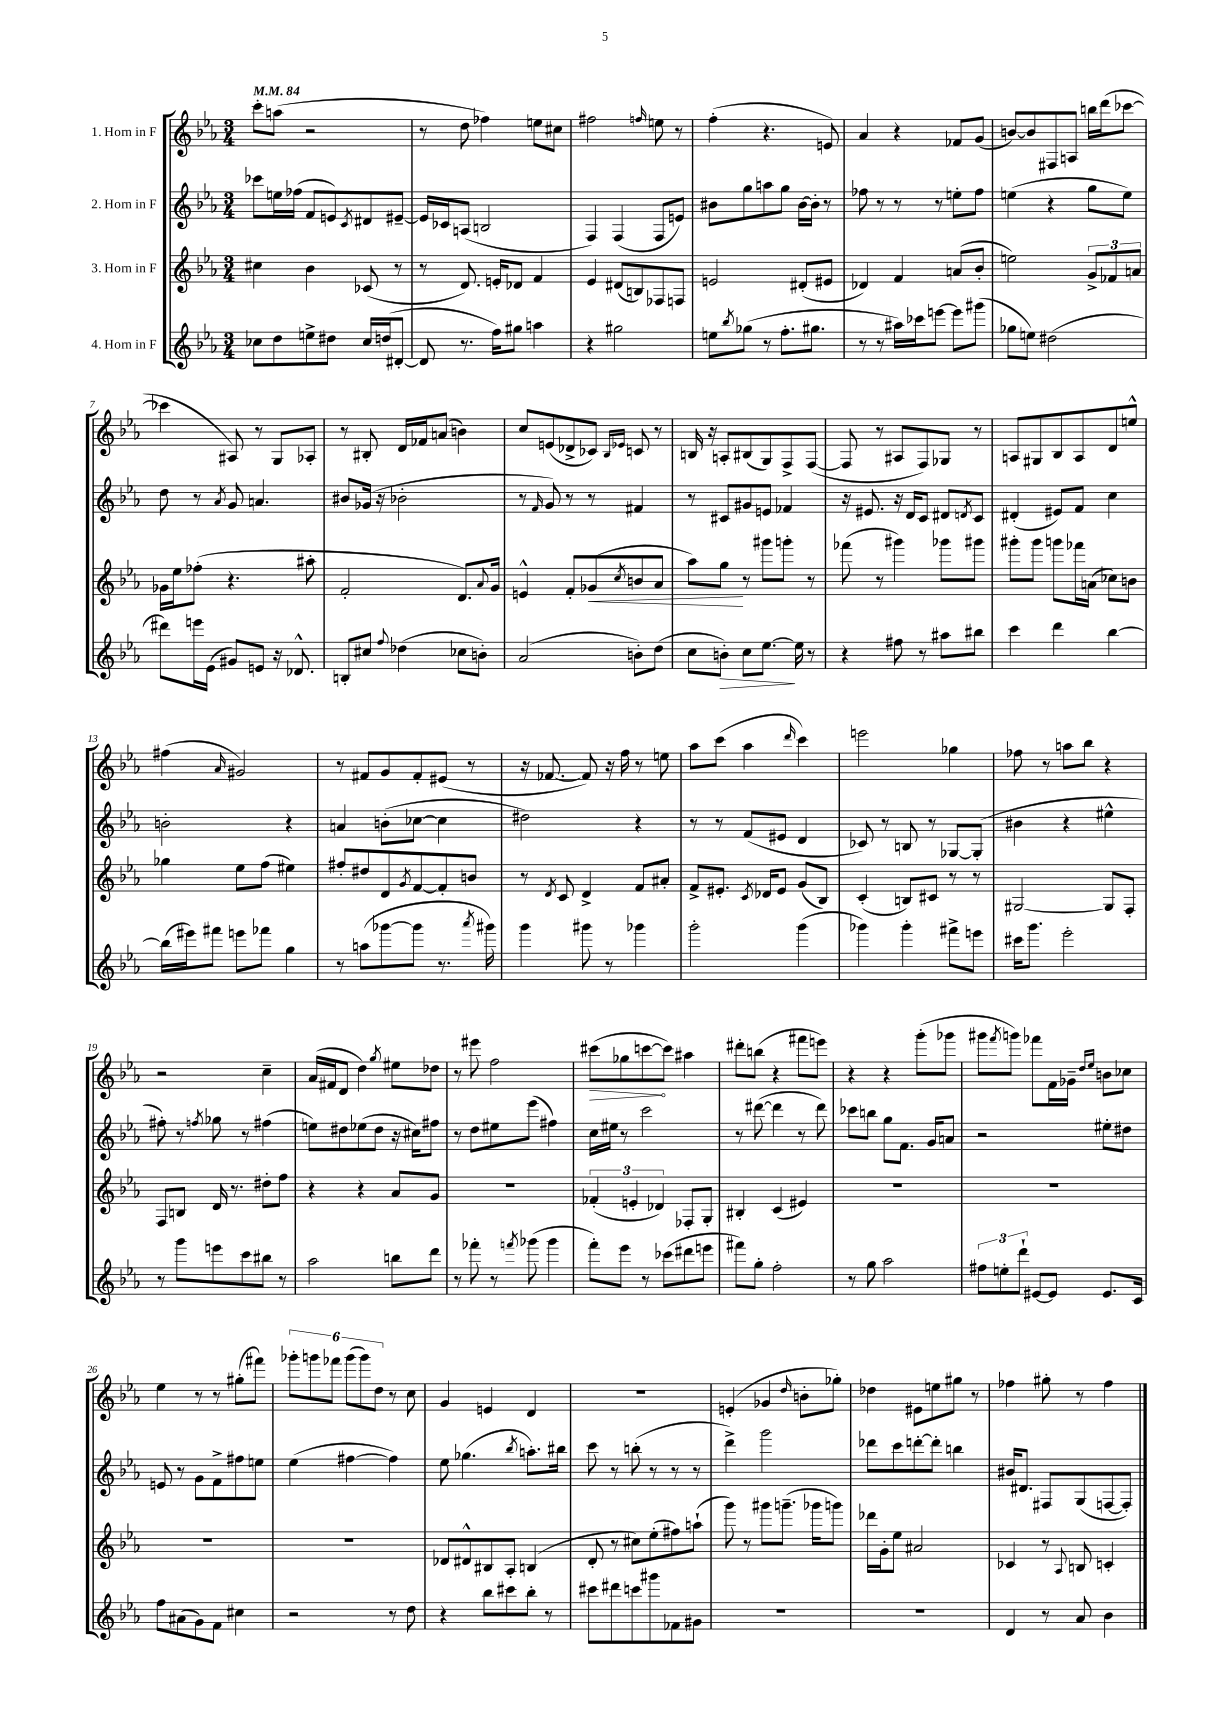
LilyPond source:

<<
\new StaffGroup <<
\new Staff = "s0" \with { instrumentName = "1. Horn in F" } {
    \clef treble \key ees \major \numericTimeSignature \time 3/4 \tempo 4 = 84
    c'''8-. a''8( r2 |
    r8 d''8 fes''4) e''8 cis''8 |
    fis''2 \grace { f''16 } e''8 r8 |
    f''4-.( r4. e'8) |
    aes'4 r4 fes'8 g'8( |
    b'8~) b'8 fis8 a8 b''16 d'''16( ces'''8~ |
    ces'''4 ais8) r8 g8 aes8-. |
    r8 bis8-. d'16 fes'16 a'8( b'4) |
    c''8 e'8( des'8-> ces'8) \grace { bes16 ees'16 } c'8 r8 |
    b16 r16 a8-. bis8( g8) f8-> f8~( |
    f8 r8 ais8 f8) ges8 r8 |
    a8 gis8 bes8 a8 d'8 e''8-^ |
    fis''4( \grace { aes'16 } gis'2) |
    r8 fis'8 g'8 fis'8-. eis'8( r8 |
    r16 fes'8.~ fes'8) r16 f''16 r8 e''8 |
    aes''8 c'''8( aes''4 \grace { d'''16 } c'''4) |
    e'''2 ges''4 |
    fes''8 r8 a''8 bes''8 r4 |
    r2 c''4-- |
    aes'16( fis'16 d'8 d''4) \acciaccatura { g''8 } eis''8 des''8 |
    r8 eis'''8 f''2 |
    \once \override Hairpin.circled-tip = ##t cis'''8\>( ges''8 c'''8~\! c'''8) ais''4 |
    dis'''8-. b''8( r4 fis'''8 e'''8) |
    r4 r4 g'''8-.( ges'''8 |
    gis'''8 \acciaccatura { f'''8 } g'''8) fes'''8 f'16 ges'16-- \grace { d''16 ees''16 } b'8 ces''8 |
    ees''4 r8 r8 gis''8-.( fis'''8) |
    \tuplet 6/4 { ges'''8-. g'''8 fes'''8 g'''8( g'''8) d''8 } r8 c''8 |
    g'4 e'4 d'4 |
    R2. |
    e'4-.( ges'4 \grace { d''16 } b'8-. ges''8-.) |
    des''4 eis'8 e''8 gis''8 r8 |
    fes''4 gis''8-. r8 fes''4 \bar "|." |
}
\new Staff = "s1" \with { instrumentName = "2. Horn in F" } {
    \clef treble \key ees \major \numericTimeSignature \time 3/4
    ces'''8 e''16 fes''16( f'8 e'8) \acciaccatura { c'8 } dis'8 eis'8~-- |
    eis'16 ces'16 a8( b2 |
    f4) f4( f8 e'8) |
    bis'8 g''8 a''8 g''8 bis'16~ bis'16-. r8 |
    fes''8 r8 r8 r8 e''8-. fes''8 |
    e''4( r4 g''8 e''8) |
    d''8 r8 \acciaccatura { aes'8 } g'8 a'4. |
    bis'8 ges'16( r16 bes'2-. |
    r8 \grace { f'16 } g'8) r8 r8 fis'4 |
    r8 cis'8 gis'8 e'8 fes'4 |
    r16 eis'8. r16 d'16 c'8 dis'8 \acciaccatura { d'8 } c'8 |
    dis'4-.( eis'8) f'8 c''4 |
    b'2-. r4 |
    a'4 b'8-.( ces''8~ ces''4 |
    dis''2) r4 |
    r8 r8 f'8( eis'8 d'4 |
    ces'8) r8 b8 r8 ges8~ ges8-.( |
    bis'4 r4 eis''4-^ |
    fis''8-.) r8 \acciaccatura { f''8 } ges''8 r8 fis''4( |
    e''8) dis''8 ees''8( dis''8 r16 cis''16) fis''8 |
    r8 d''8 eis''8 ees'''8( fis''4) |
    c''16 eis''16 r8 c'''2 |
    r8 dis'''8~( dis'''4 r8 dis'''8) |
    ces'''8 b''8 g''8 f'8. g'16 a'8 |
    r2 eis''8-. dis''8 |
    e'8 r8 g'8 f'8-> fis''8 e''8 |
    ees''4( fis''4~ fis''4) |
    ees''8 ges''4.( \acciaccatura { bes''8 } a''8.-.) bis''16 |
    c'''8 r8 b''8-.( r8 r8 r8 |
    d'''4->) g'''2 |
    des'''8 c'''8 d'''8~-. d'''8-. b''4 |
    bis'16 dis'8. fis8 g8( f8~ f8-.) \bar "|." |
}
\new Staff = "s2" \with { instrumentName = "3. Horn in F" } {
    \clef treble \key ees \major \numericTimeSignature \time 3/4
    cis''4 bes'4 ces'8( r8 |
    r8 d'8.) e'16-. des'8 f'4 |
    ees'4 dis'8( b8) fes8 f8 |
    e'2 dis'8-.( eis'8 |
    des'4) f'4 a'8( bes'8-. |
    e''2) \tuplet 3/2 { g'8-> fes'8 a'8 } |
    ges'16 ees''16 fes''8-.( r4. ais''8-. |
    f'2-. d'8.) \appoggiatura { aes'8 } g'16 |
    e'4-^ f'8-. ges'8\<( \acciaccatura { c''8 } b'8 aes'8 |
    aes''8) g''8\! r8 gis'''8 g'''8-. r8 |
    fes'''8( r8 gis'''4) ges'''8 gis'''8 |
    gis'''8-. gis'''8 g'''8 fes'''16 a'16( ces''8) b'8 |
    ges''4 ees''8 f''8( eis''4) |
    fis''8-. dis''8 d'8 \acciaccatura { g'8 } f'8~ f'8-. b'8 |
    r8 \acciaccatura { d'8 } c'8 d'4-> f'8 ais'8-. |
    f'8-> eis'8.-. \acciaccatura { c'8 } des'16 eis'8 g'8( bes8) |
    c'4-.( b8) cis'8 r8 r8 |
    gis2~ gis8 f8-. |
    f8 b8 d'16 r8. dis''8-. f''8 |
    r4 r4 aes'8 g'8 |
    R2. |
    \tuplet 3/2 { fes'4-.( e'4-. des'4) } fes8-. g8-. |
    bis4-. c'4( eis'4) |
    R2. |
    R2. |
    R2. |
    R2. |
    des'8 dis'8-^ bis8 aes8-. b4( |
    d'8-. r8 cis''8) ees''8-.( fis''8) a''8-!( |
    g'''8) r8 gis'''8 g'''8.--( ges'''16 g'''8) |
    des'''16 g'16-. ees''8 ais'2 |
    ces'4 r8 \appoggiatura { aes8 } b8 c'4-. \bar "|." |
}
\new Staff = "s3" \with { instrumentName = "4. Horn in F" } {
    \clef treble \key ees \major \numericTimeSignature \time 3/4
    ces''8 d''8 e''8-> dis''8 ces''16 d''16( dis'8~-. |
    dis'8 r8. f''16) gis''8 a''4 |
    r4 gis''2 |
    e''8 \acciaccatura { bes''8 } ges''8( r8 f''8.-. gis''8. |
    r8 r8 ais''16) ces'''16 e'''8~ e'''8 gis'''8( |
    ges''8 e''8) dis''2( |
    dis'''8) e'''16 ees'16( gis'8) e'8 r16 des'8.-^ |
    b8-. cis''8 \appoggiatura { f''8 } des''4( ces''8 b'8-.) |
    aes'2( b'8-.) d''8( |
    c''8 b'8-.\>) c''8 ees''8.~\! ees''16 r8 |
    r4 fis''8 r8 ais''8 bis''8 |
    c'''4 d'''4 bes''4~ |
    bes''16( eis'''16) fis'''8 e'''8 fes'''8 g''4 |
    r8 a''8( ges'''8~ ges'''8 r8. \acciaccatura { aes'''8 } gis'''16) |
    g'''4 gis'''8 r8 ges'''4 |
    g'''2-. g'''4( |
    ges'''4) ges'''4-. fis'''8-> e'''8 |
    cis'''16 g'''8. ees'''2-. |
    r8 g'''8 e'''8 c'''8 bis''8 r8 |
    aes''2 b''8 d'''8 |
    r8 fes'''8-. r8 \acciaccatura { f'''8 } ges'''8( ges'''4 |
    f'''8-.) ees'''8 r8 ces'''8( dis'''8 e'''8 |
    fis'''8) g''8-. f''2-. |
    r8 g''8 aes''2 |
    \tuplet 3/2 { fis''8 e''8-. d'''8-! } eis'8~ eis'8 eis'8. c'16 |
    f''8 ais'8( g'8) f'8 cis''4 |
    r2 r8 d''8 |
    r4 bes''8 cis'''8 bes''8-. r8 |
    cis'''8 dis'''8 c'''8 gis'''8 fes'8 gis'8 |
    R2. |
    R2. |
    d'4 r8 aes'8 bes'4 \bar "|." |
}
>>
>>
